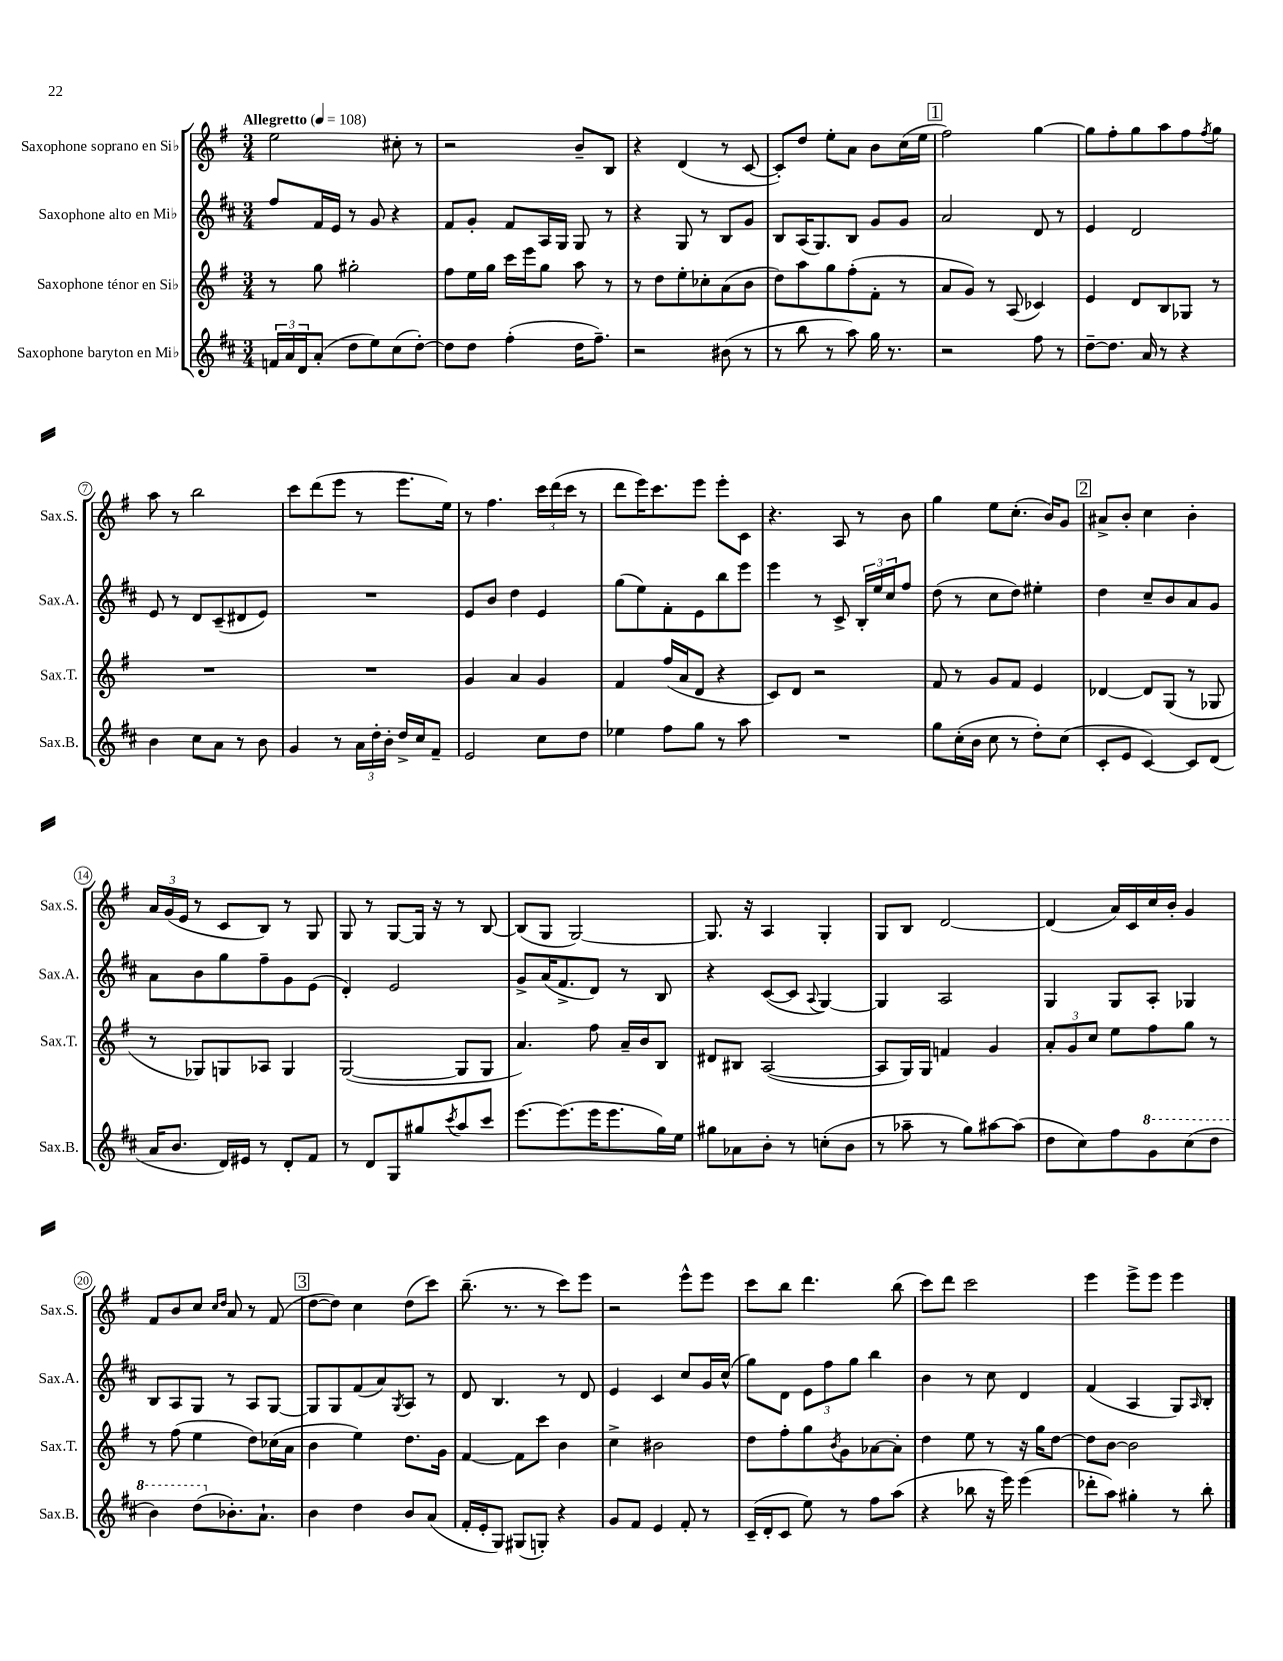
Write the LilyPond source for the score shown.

<<
\new StaffGroup <<
\new Staff = "s0" \with { instrumentName = "Saxophone soprano en Sib" shortInstrumentName = "Sax.S." } {
    \clef treble \key g \major \numericTimeSignature \time 3/4 \tempo "Allegretto" 4 = 108
    e''2 cis''8-. r8 |
    r2 b'8-- b8 |
    r4 d'4( r8 c'8~ |
    c'8-.) d''8 e''8-. a'8 b'8 c''16( e''16 |
    \mark \markup { \box "1" } fis''2) g''4~ |
    g''8 fis''8-. g''8 a''8 fis''8 \acciaccatura { fis''8 } g''8 |
    a''8 r8 b''2 |
    c'''8 d'''8( e'''8 r8 e'''8. e''16) |
    r8 fis''4. \tuplet 3/2 { c'''16 d'''16( c'''16 } r8 |
    d'''8 e'''16) c'''8. e'''8 e'''8-. c'8 |
    r4. a8 r8 b'8 |
    g''4 e''8 c''8.-.( b'16) g'8 |
    \mark \markup { \box "2" } ais'8-> b'8-. c''4 b'4-. |
    \tuplet 3/2 { a'16 g'16( e'16 } r8 c'8 b8) r8 g8 |
    g8 r8 g8~ g16 r16 r8 b8~ |
    b8( g8 g2~) |
    g8. r16 a4 g4-. |
    g8 b8 d'2~ |
    d'4( a'16) c'16 c''16 b'16-. g'4 |
    fis'8 b'8 c''8 \grace { c''16 d''16 } a'8 r8 fis'8( |
    \mark \markup { \box "3" } d''8~ d''8) c''4 d''8( c'''8) |
    b''8.--( r8. r8 c'''8) e'''8 |
    r2 e'''8-^ e'''8 |
    c'''8 b''8 d'''4. b''8( |
    c'''8) d'''8 c'''2 |
    e'''4 e'''8-> e'''8 e'''4 \bar "|." |
}
\new Staff = "s1" \with { instrumentName = "Saxophone alto en Mib" shortInstrumentName = "Sax.A." } {
    \clef treble \key d \major \numericTimeSignature \time 3/4
    fis''8 fis'16 e'16 r8 g'8 r4 |
    fis'8 g'8-. fis'8 a16 g16 g8 r8 |
    r4 g8 r8 b8 g'8 |
    b8 a16( g8.) b8 g'8 g'8 |
    \mark \markup { \box "1" } a'2 d'8 r8 |
    e'4 d'2 |
    e'8 r8 d'8 cis'8--( dis'8 e'8) |
    R2. |
    e'8 b'8 d''4 e'4 |
    g''8( e''8) fis'8-. e'8 b''8 e'''8 |
    e'''4 r8 cis'8-> \tuplet 3/2 { b16-. e''16 cis''16 } fis''8 |
    d''8( r8 cis''8 d''8) eis''4-. |
    \mark \markup { \box "2" } d''4 cis''8-- b'8 a'8 g'8 |
    a'8 b'8 g''8 fis''8-- g'8 e'8( |
    d'4-.) e'2 |
    g'8-> a'16( fis'8.-> d'8) r8 b8 |
    r4 cis'8~( cis'8 \appoggiatura { a8 } g4~) |
    g4 a2 |
    g4 g8 a8-. ges4 |
    b8 a8 g8 r8 a8 g8~ |
    \mark \markup { \box "3" } g8 g8 fis'8( a'8) \acciaccatura { g8 } a8 r8 |
    d'8 b4. r8 d'8 |
    e'4 cis'4 cis''8 g'16 cis''16-^( |
    g''8) d'8 \tuplet 3/2 { e'8 fis''8 g''8 } b''4 |
    b'4 r8 cis''8 d'4 |
    fis'4( a4 g8) \grace { a16 } b8-. \bar "|." |
}
\new Staff = "s2" \with { instrumentName = "Saxophone ténor en Sib" shortInstrumentName = "Sax.T." } {
    \clef treble \key g \major \numericTimeSignature \time 3/4
    r8 g''8 gis''2-. |
    fis''8 e''16 g''16 c'''16 e'''16 g''8 a''8 r8 |
    r8 d''8 e''8-. ces''8-. a'8( b'8 |
    d''8) a''8 g''8 fis''8-.( fis'8-. r8 |
    \mark \markup { \box "1" } a'8 g'8) r8 a8( ces'4) |
    e'4 d'8 b8 ges8 r8 |
    R2. |
    R2. |
    g'4 a'4 g'4 |
    fis'4 fis''16( a'16 d'8 r4 |
    c'8) d'8 r2 |
    fis'8 r8 g'8 fis'8 e'4 |
    \mark \markup { \box "2" } des'4~ des'8 g8( r8 ges8 |
    r8 ges8) g8 aes8 g4 |
    g2~( g8 g8 |
    a'4.) fis''8 a'16-- b'16 b8 |
    dis'8 bis8 a2~( |
    a8 g16) g16 f'4 g'4 |
    \tuplet 3/2 { a'8-. g'8 c''8 } e''8 fis''8 g''8 r8 |
    r8 fis''8( e''4 d''8) ces''16( a'16 |
    \mark \markup { \box "3" } b'4 e''4) d''8. g'16 |
    fis'4~ fis'8 c'''8 b'4 |
    c''4-> bis'2 |
    d''8 fis''8-. g''8 \acciaccatura { b'8 } g'8 aes'8~ aes'8-. |
    d''4 e''8 r8 r16 g''16 d''8~ |
    d''8 b'8~ b'2 \bar "|." |
}
\new Staff = "s3" \with { instrumentName = "Saxophone baryton en Mib" shortInstrumentName = "Sax.B." } {
    \clef treble \key d \major \numericTimeSignature \time 3/4
    \tuplet 3/2 { f'16 a'16 d'16 } a'8-.( d''8 e''8) cis''8( d''8~-.) |
    d''8 d''8 fis''4-.( d''16 fis''8.--) |
    r2 bis'8( r8 |
    r8 b''8 r8 a''8) g''16 r8. |
    \mark \markup { \box "1" } r2 fis''8 r8 |
    d''8~-- d''8. a'16 r8 r4 |
    b'4 cis''8 a'8 r8 b'8 |
    g'4 r8 \tuplet 3/2 { a'16 d''16-. b'16-. } d''16-> cis''16 fis'8-- |
    e'2 cis''8 d''8 |
    ees''4 fis''8 g''8 r8 a''8 |
    R2. |
    g''8 cis''16-.( b'16 cis''8 r8 d''8-.) cis''8( |
    \mark \markup { \box "2" } cis'8-. e'8 cis'4~) cis'8 d'8( |
    a'16 b'8. d'16) eis'16 r8 d'8-. fis'8 |
    r8 d'8 g8 gis''8 \acciaccatura { cis'''8 } a''8 cis'''8 |
    e'''8.~ e'''8.( e'''16 e'''8. g''16) e''16 |
    gis''8 aes'8 b'8-. r8 c''8-.( b'8 |
    r8 aes''8-- r8 g''8) ais''8~ ais''8( |
    d''8 cis''8) fis''8 \ottava #1 g''8 cis'''8( d'''8 |
    b''4) d'''8( \ottava #0 bes'8.-.) a'8.-! |
    \mark \markup { \box "3" } b'4 d''4 b'8 a'8( |
    fis'16-. e'16-. g8) gis8( g8-.) r4 |
    g'8 fis'8 e'4 fis'8-. r8 |
    cis'16--( d'16-. cis'8 e''8) r8 fis''8 a''8( |
    r4 bes''8 r16 e'''16) e'''4( |
    des'''8-. a''8) gis''4-. r8 b''8-. \bar "|." |
}
>>
>>
\layout { \context { \Score \override BarNumber.stencil = #(make-stencil-circler 0.1 0.3 ly:text-interface::print) } }
